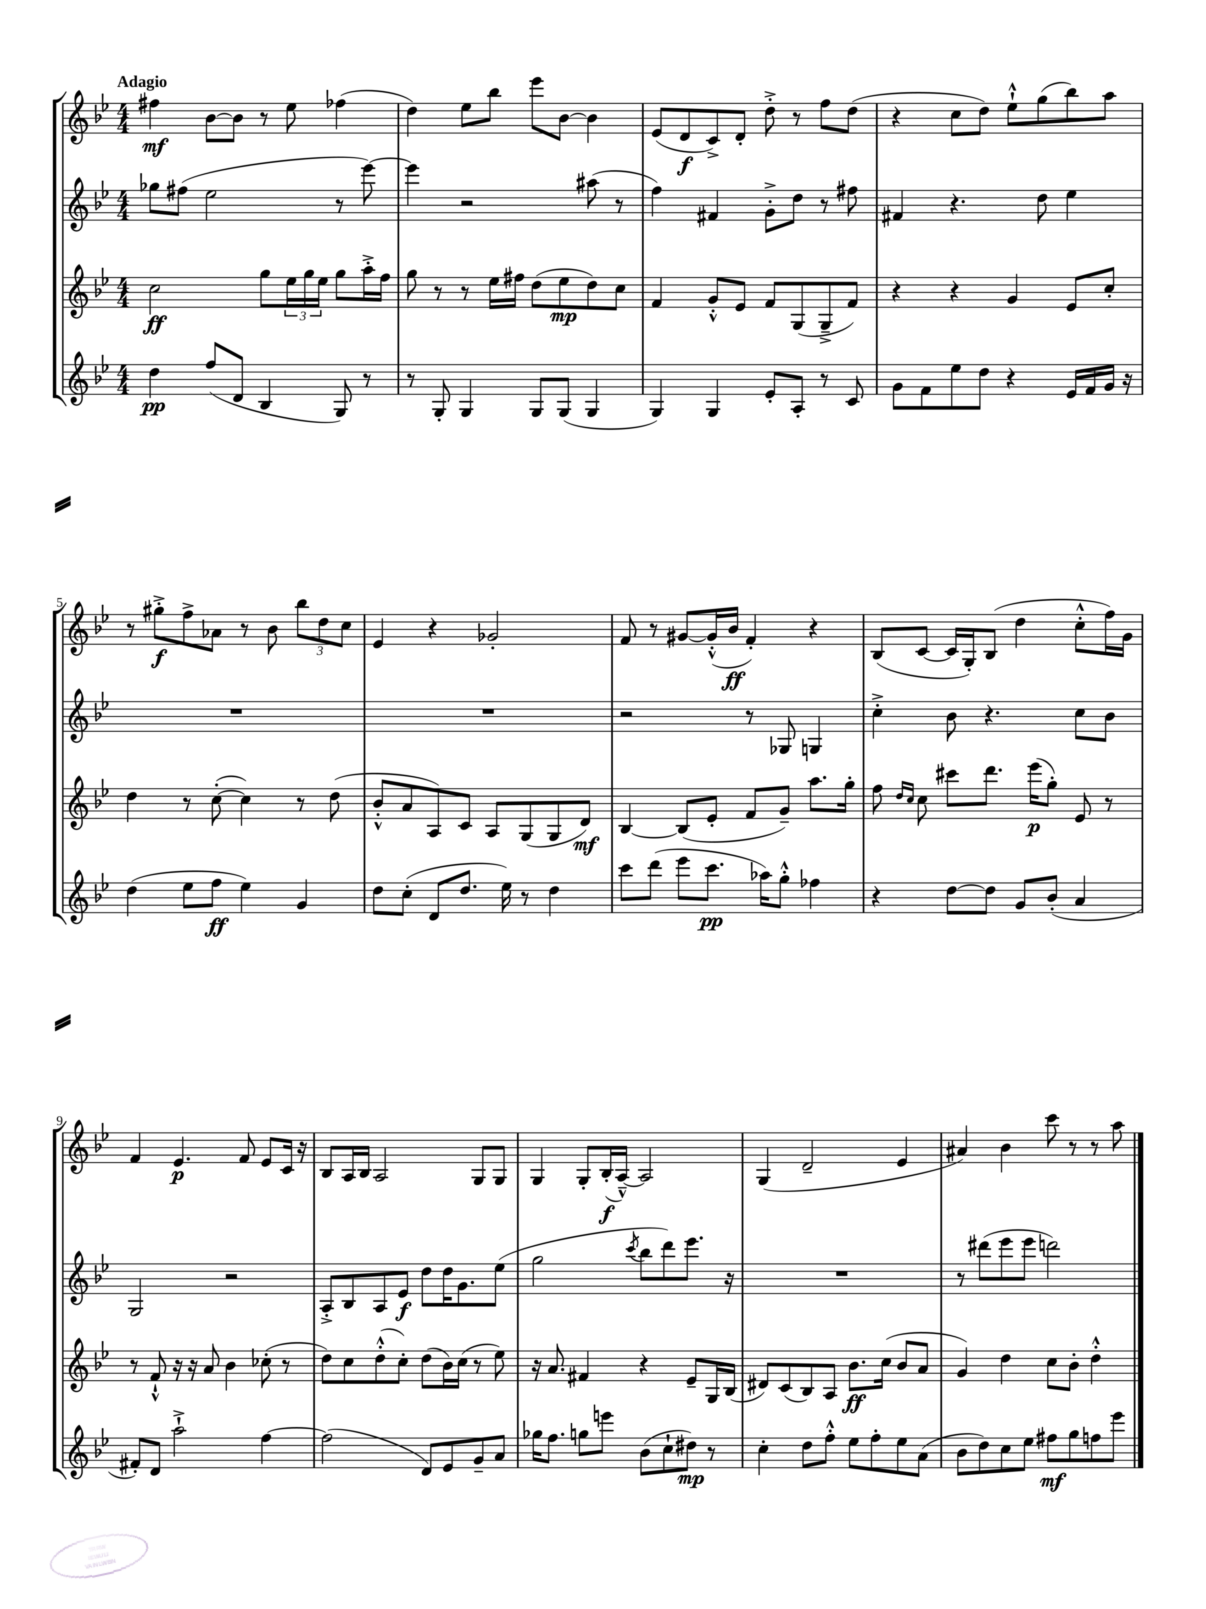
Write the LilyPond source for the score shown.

<<
\new StaffGroup <<
\new Staff = "s0" {
    \clef treble \key bes \major \numericTimeSignature \time 4/4 \tempo "Adagio"
    fis''4\mf bes'8~ bes'8 r8 ees''8 fes''4( |
    d''4) ees''8 bes''8 ees'''8 bes'8~ bes'4 |
    ees'8( d'8\f c'8->) d'8-. d''8-.-> r8 f''8 d''8( |
    r4 c''8 d''8) ees''8-!-^ g''8( bes''8) a''8 |
    r8 gis''8-.->\f f''8-> aes'8 r8 bes'8 \tuplet 3/2 { bes''8 d''8 c''8 } |
    ees'4 r4 ges'2-. |
    f'8 r8 gis'8~ gis'16-.-^( bes'16\ff f'4-.) r4 |
    bes8( c'8~ c'16 g16-.) bes8( d''4 c''8-.-^ f''16) g'16 |
    f'4 ees'4.\p f'8 ees'8 c'16 r16 |
    bes8 a16 bes16 a2 g8 g8 |
    g4 g8-. bes16-.\f( a16~---^) a2 |
    g4( d'2-- ees'4 |
    ais'4) bes'4 c'''8 r8 r8 a''8 \bar "|." |
}
\new Staff = "s1" {
    \clef treble \key bes \major \numericTimeSignature \time 4/4
    ges''8 fis''8( ees''2 r8 ees'''8~) |
    ees'''4 r2 ais''8( r8 |
    f''4) fis'4 g'8-.-> d''8 r8 fis''8 |
    fis'4 r4. d''8 ees''4 |
    R1 |
    R1 |
    r2 r8 ges8 g4 |
    c''4-.-> bes'8 r4. c''8 bes'8 |
    g2 r2 |
    a8-.-> bes8 a8 ees'8\f d''8 d''16 g'8. ees''8( |
    g''2 \acciaccatura { c'''8 } bes''8 d'''8) ees'''8. r16 |
    R1 |
    r8 dis'''8( ees'''8 ees'''8 d'''2) \bar "|." |
}
\new Staff = "s2" {
    \clef treble \key bes \major \numericTimeSignature \time 4/4
    c''2\ff g''8 \tuplet 3/2 { ees''16 g''16 ees''16 } g''8 a''16-.-> f''16 |
    g''8 r8 r8 ees''16 fis''16 d''8( ees''8\mp d''8) c''8 |
    f'4 g'8-.-^ ees'8 f'8 g8( g8---> f'8) |
    r4 r4 g'4 ees'8 c''8-. |
    d''4 r8 c''8~-.( c''4) r8 d''8( |
    bes'8-.-^ a'8 a8) c'8 a8 g8( g8 d'8\mf) |
    bes4~ bes8( ees'8-. f'8 g'8--) a''8. g''16-. |
    f''8 \grace { d''16 c''16 } c''8 cis'''8 d'''8. ees'''16\p( g''8-.) ees'8 r8 |
    r8 f'8-!-^ r16 r16 a'8 bes'4 ces''8-.( r8 |
    d''8) c''8 d''8-.-^( c''8-.) d''8( bes'16) c''16( r8 ees''8) |
    r16 a'8. fis'4 r4 ees'8-- g16 bes16( |
    dis'8) c'8( bes8) a8 bes'8.\ff c''16( bes'8 a'8 |
    g'4) d''4 c''8 bes'8-. d''4-.-^ \bar "|." |
}
\new Staff = "s3" {
    \clef treble \key bes \major \numericTimeSignature \time 4/4
    d''4\pp f''8( d'8 bes4 g8) r8 |
    r8 g8-. g4 g8 g8( g4 |
    g4) g4 ees'8-. a8-. r8 c'8 |
    g'8 f'8 ees''8 d''8 r4 ees'16 f'16 g'16 r16 |
    d''4( ees''8 f''8\ff ees''4) g'4 |
    d''8 c''8-.( d'8 d''8. ees''16) r8 d''4 |
    c'''8 d'''8( ees'''8 c'''8.\pp aes''16) g''8-.-^ fes''4 |
    r4 d''8~ d''8 g'8 bes'8-.( a'4 |
    fis'8-.) d'8 a''2-!-> f''4~ |
    f''2( d'8) ees'8 g'8-- a'8 |
    ges''16 f''8. g''8 e'''8 bes'8( c''8-! dis''8\mp) r8 |
    c''4-. d''8 f''8-.-^ ees''8 f''8-. ees''8 a'8( |
    bes'8 d''8) c''8 ees''8 fis''8\mf g''8 f''8 ees'''8 \bar "|." |
}
>>
>>
